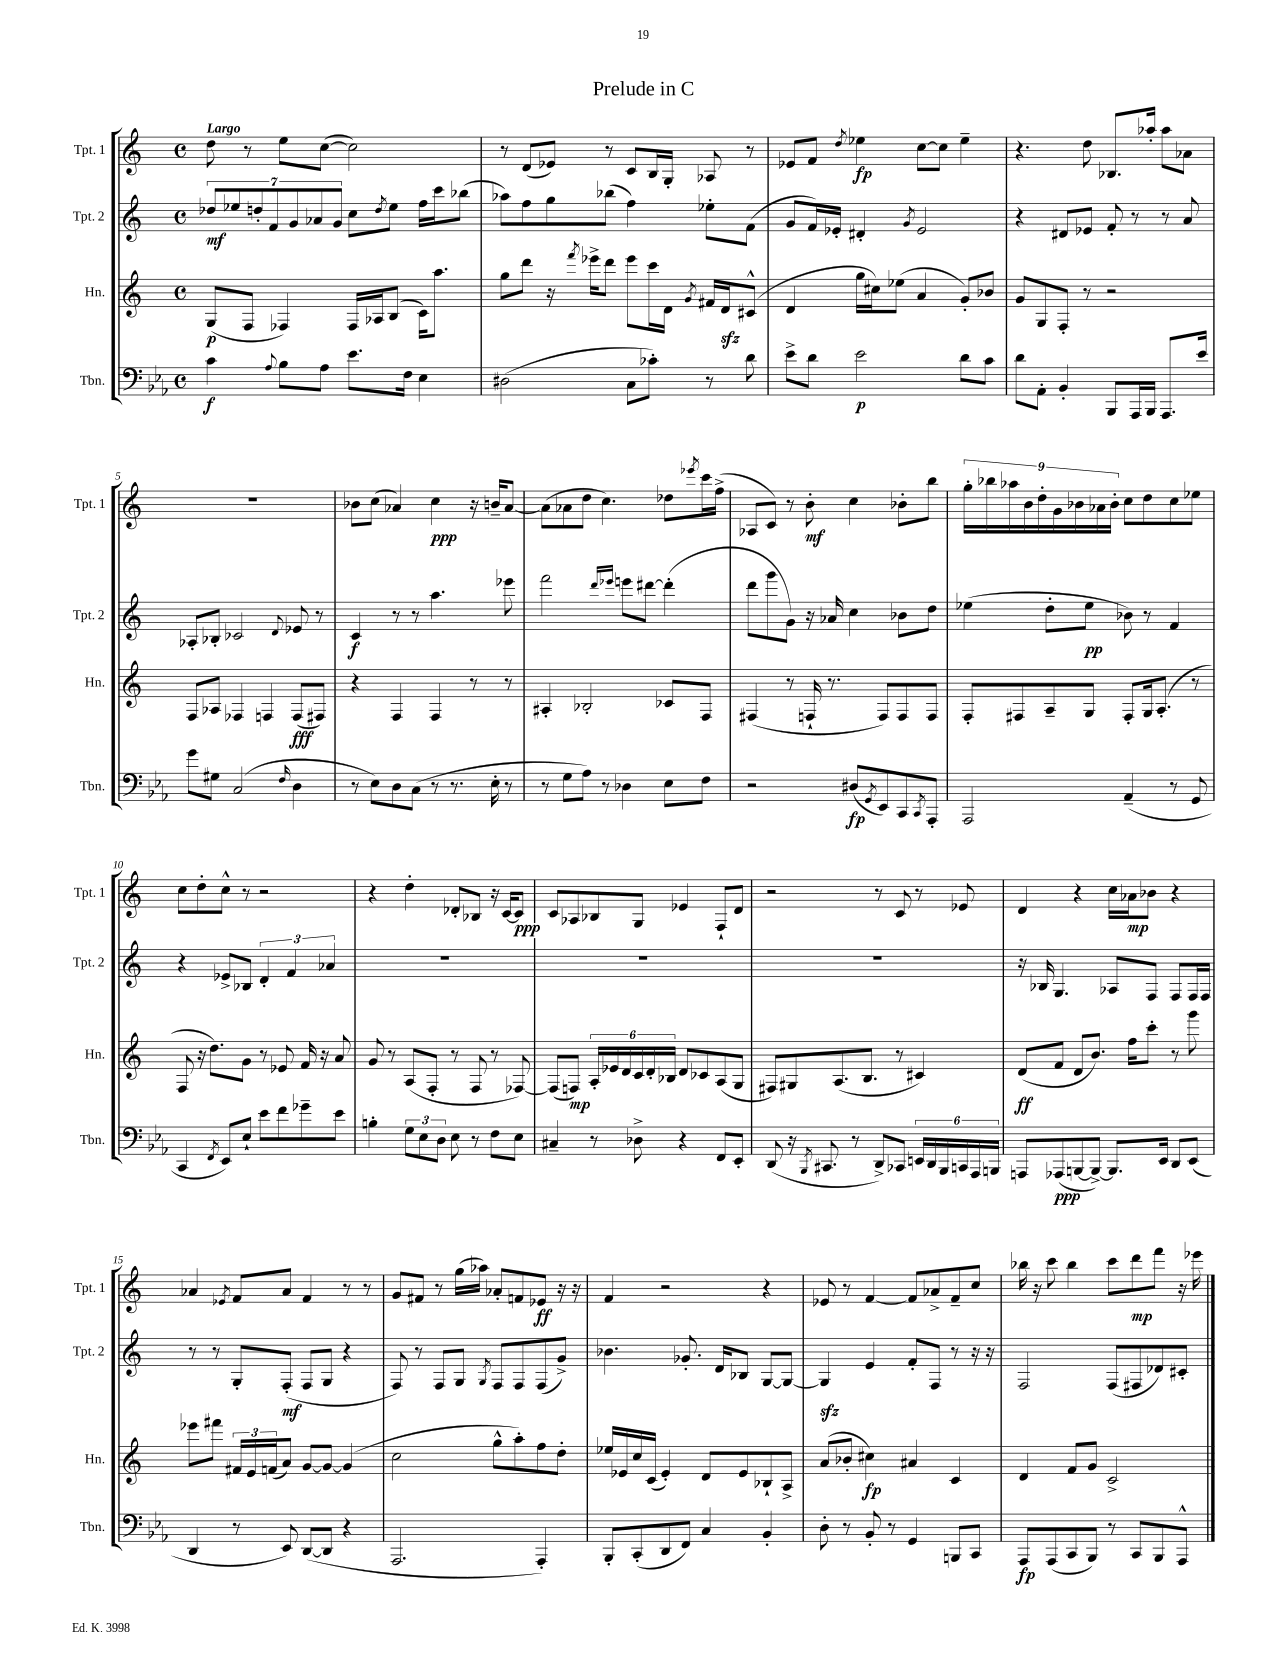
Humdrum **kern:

**kern	**dynam	**kern	**dynam	**kern	**dynam	**kern	**dynam
*part4	*part4	*part3	*part3	*part2	*part2	*part1	*part1
*staff4	*staff4	*staff3	*staff3	*staff2	*staff2	*staff1	*staff1
*I"Tbn.	*	*I"Hn.	*	*I"Tpt. 2	*	*I"Tpt. 1	*
*I'Tbn.	*	*I'Hn.	*	*I'Tpt. 2	*	*I'Tpt. 1	*
*clefF4	*	*clefG2	*	*clefG2	*	*clefG2	*
*k[b-e-a-]	*	*k[]	*	*k[]	*	*k[]	*
*M4/4	*	*M4/4	*	*M4/4	*	*M4/4	*
*met(c)	*	*met(c)	*	*met(c)	*	*met(c)	*
=1	=1	=1	=1	=1	=1	=1	=1
!	!	!	!	!	!	!LO:TX:a:B:t=Largo	!
4c\	f	(8G/L	p	14dd-X/L	mf	8dd\	.
.	.	.	.	14ee-X/	.	.	.
.	.	8F/J	.	.	.	8r	.
.	.	.	.	14ddn'/	.	.	.
.	.	.	.	14f/	.	.	.
8qqA-/	.	.	.	.	.	.	.
8B-\L	.	4F-X/)	.	.	.	8ee\L	.
.	.	.	.	14g/	.	.	.
.	.	.	.	14a-X/	.	.	.
8A-\J	.	.	.	.	.	([8cc\J	.
.	.	.	.	14g/J	.	.	.
8.e-\L	.	16F-/LL	.	8cc\L	.	2cc\])	.
.	.	16A-X/J	.	.	.	.	.
.	.	.	.	8qdd/	.	.	.
.	.	(8B/J	.	8ee-\J	.	.	.
16F\Jk	.	.	.	.	.	.	.
4E-\	.	16c\KL)	.	16ff\LL	.	.	.
.	.	8.aa\J	.	16ccc\J	.	.	.
.	.	.	.	(8bb-X\J	.	.	.
=2	=2	=2	=2	=2	=2	=2	=2
(2D#X\	.	8gg\L	.	8aa-X\L)	.	8r	.
.	.	8ddd\J	.	8ff\	.	(8d/L	.
.	.	16r	.	8gg\	.	8e-X/J)	.
.	.	8qfff/	.	.	.	.	.
.	.	16eee-X^\KL	.	.	.	.	.
.	.	8ddd\J	.	(8bb-X\J	.	8r	.
8C\L	.	8eee-\L	.	4ff\)	.	8c/L	.
8c-X'\J)	.	16ccc\L	.	.	.	16B/L	.
.	.	16d\JJ	.	.	.	16G'/JJ	.
.	.	8qg/	.	.	.	.	.
8r	.	16f#X/LL	.	8ee-X'\L	.	8A-X/	.
.	.	16dzz/J	.	.	.	.	.
8d\	.	(8c#X^^/J	.	(8f\J	.	8r	.
=3	=3	=3	=3	=3	=3	=3	=3
8e-^\L	.	4d/	.	8g/L	.	8e-X/L	.
8d\J	.	.	.	16f/L)	.	8f/J	.
.	.	.	.	16e-X'/JJ	.	.	.
.	.	.	.	.	.	8qdd/	.
2e-\	p	16gg\LL	.	4d#X'/	.	4ee-X\	fp
.	.	16cc#X\J)	.	.	.	.	.
.	.	(8ee-X\J	.	.	.	.	.
.	.	.	.	8qg/	.	.	.
.	.	4a/	.	2e-/	.	[8cc\L	.
.	.	.	.	.	.	8cc\J]	.
8d\L	.	8g'/L)	.	.	.	4ee-~\	.
8c\J	.	8b-X/J	.	.	.	.	.
=4	=4	=4	=4	=4	=4	=4	=4
8d\L	.	8g/L	.	4r	.	4.r	.
8AA-'\J	.	8G/	.	.	.	.	.
4BB-'/	.	8F'/J	.	8d#X/L	.	.	.
.	.	8r	.	8e-X/J	.	8dd\	.
8BBB-/L	.	2r	.	8f'/	.	8.B-X/L	.
16AAA-/L	.	.	.	8r	.	.	.
16BBB-/JJ	.	.	.	.	.	16aa-X'/Jk	.
8.AAA-/L	.	.	.	8r	.	8aa-\L	.
.	.	.	.	8a/	.	8a-X\J	.
16e-/Jk	.	.	.	.	.	.	.
!!LO:LB:g=z
=5	=5	=5	=5	=5	=5	=5	=5
8g\L	.	8F/L	.	8A-X'/L	.	1r	.
8G#X\J	.	8A-X/J	.	8B-X'/J	.	.	.
(2C/	.	4F-X/	.	2c-X/	.	.	.
.	.	4Fn/	.	.	.	.	.
16qqF/	.	.	.	8qqd/	.	.	.
4D\	.	(8F/L	fff	8e-X/	.	.	.
.	.	8F#X/J)	.	8r	.	.	.
=6	=6	=6	=6	=6	=6	=6	=6
8r	.	4r	.	4c/	f	8b-X\L	.
8E-\L)	.	.	.	.	.	(8cc\J	.
8D\	.	4F/	.	8r	.	4a-X/)	.
(8C\J	.	.	.	8r	.	.	.
8r	.	4F/	.	4.aa\	.	4cc\	ppp
8.r	.	.	.	.	.	.	.
.	.	8r	.	.	.	16r	.
16E-'\	.	.	.	.	.	16bn~/KL	.
8r	.	8r	.	8eee-X\	.	[8a-/J	.
=7	=7	=7	=7	=7	=7	=7	=7
8r	.	4A#X'/	.	2fff\	.	(8a-\L]	.
8G\L	.	.	.	.	.	8a-X\	.
8A-\J)	.	2B-X'/	.	.	.	8dd\J	.
8r	.	.	.	.	.	4.cc\)	.
.	.	.	.	16qqddd/LL	.	.	.
.	.	.	.	16qqeee-X/JJ	.	.	.
4D-X\	.	.	.	8eeen\L	.	.	.
.	.	.	.	[8ddd#X\J	.	.	.
8E-\L	.	8c-X/L	.	(4ddd#'\]	.	8dd-X\L	.
.	.	.	.	.	.	8qeee-X/	.
8F\J	.	8F/J	.	.	.	16ccc\L	.
.	.	.	.	.	.	(16ff^\JJ	.
=8	=8	=8	=8	=8	=8	=8	=8
2r	.	(4F#X/	.	8ddd\L	.	8A-X/L	.
.	.	.	.	8ggg\	.	8c/J)	.
.	.	8r	.	8g\J)	.	8r	.
.	.	16Fn`/	.	16r	.	8b'\	mf
.	.	8.r	.	16a-X/	.	.	.
(8D#X/L	fp	.	.	4cc\	.	4cc\	.
8qGG/	.	.	.	.	.	.	.
8EE-/)	.	8F/L)	.	.	.	.	.
8CC/	.	8F/	.	8b-X\L	.	8b-X'\L	.
8qCC/	.	.	.	.	.	.	.
8AAA-'/J	.	8F/J	.	8dd\J	.	8bb\J	.
=9	=9	=9	=9	=9	=9	=9	=9
2AAA-/	.	8F'/L	.	(4ee-X\	.	18gg'\LL	.
.	.	.	.	.	.	18bb-X\	.
.	.	.	.	.	.	18aa-X\	.
.	.	8F#X/	.	.	.	.	.
.	.	.	.	.	.	18b\	.
.	.	.	.	.	.	18dd'\	.
.	.	8A~/	.	8dd'\L	.	.	.
.	.	.	.	.	.	18g\	.
.	.	.	.	.	.	18b-X\	.
.	.	8G/J	.	8ee-\J	pp	.	.
.	.	.	.	.	.	18a-X\	.
.	.	.	.	.	.	18b-'\JJ	.
(4AA-~/	.	8F#'/L	.	8b-X\)	.	8cc\L	.
.	.	16G/k	.	8r	.	8dd\	.
.	.	(8.A'/J	.	.	.	.	.
8r	.	.	.	4f/	.	8cc\	.
8GG/	.	8r	.	.	.	8ee-X\J	.
!!LO:LB:g=z
=10	=10	=10	=10	=10	=10	=10	=10
4CC/	.	8F/	.	4r	.	8cc\L	.
.	.	16r	.	.	.	8dd'\	.
.	.	8.dd\L)	.	.	.	.	.
8qFF/	.	.	.	.	.	.	.
8EE-/L)	.	.	.	8e-X^/L	.	8cc^^\J	.
8E-`/J	.	8g\J	.	8B-X/J	.	8r	.
8e-\L	.	8r	.	6d'/	.	2r	.
8f\	.	8e-X/	.	.	.	.	.
.	.	.	.	6f/	.	.	.
8g-X~\	.	16f/	.	.	.	.	.
.	.	16r	.	.	.	.	.
.	.	.	.	6a-X/	.	.	.
8e-\J	.	8a/	.	.	.	.	.
=11	=11	=11	=11	=11	=11	=11	=11
4Bn'\	.	8g/	.	1r	.	4r	.
.	.	8r	.	.	.	.	.
12G\L	.	(8A/L	.	.	.	4dd'\	.
12E-\	.	.	.	.	.	.	.
.	.	8F'/J	.	.	.	.	.
12D\J	.	.	.	.	.	.	.
8E-\	.	8r	.	.	.	8d-X'/L	.
8r	.	8F/	.	.	.	8B-X/J	.
8F\L	.	8r	.	.	.	16r	.
.	.	.	.	.	.	[16c/KL	.
8E-\J	.	[8F-X/)	.	.	.	8c/J]	ppp
=12	=12	=12	=12	=12	=12	=12	=12
4C#X~/	.	(8F-/L]	.	1r	.	8c/L	.
.	.	8Fn/J)	mp	.	.	8A-X/	.
8r	.	24A'/LL	.	.	.	8B-X/	.
.	.	24e-X/	.	.	.	.	.
.	.	24d/	.	.	.	.	.
8D-X^\	.	24c/	.	.	.	8G/J	.
.	.	24d'/	.	.	.	.	.
.	.	24B-X/JJ	.	.	.	.	.
4r	.	8d/L	.	.	.	4e-X/	.
.	.	8c-X/	.	.	.	.	.
8FF/L	.	(8A/	.	.	.	8F`/L	.
8EE-'/J	.	8G/J	.	.	.	8d/J	.
=13	=13	=13	=13	=13	=13	=13	=13
(8DD/	.	8F#X/L)	.	1r	.	2r	.
16r	.	8G#X/	.	.	.	.	.
8qBBB-/	.	.	.	.	.	.	.
8.CC#X/	.	.	.	.	.	.	.
.	.	(8.A/	.	.	.	.	.
8r	.	.	.	.	.	.	.
.	.	8.B/J	.	.	.	.	.
8DD^/L)	.	.	.	.	.	8r	.
8CC-X/J	.	8r	.	.	.	8c/	.
24EEn/LL	.	4c#X/)	.	.	.	8r	.
24DD/	.	.	.	.	.	.	.
24BBB-/	.	.	.	.	.	.	.
24CCn/	.	.	.	.	.	8e-X/	.
24AAA-/	.	.	.	.	.	.	.
24BBBn/JJ	.	.	.	.	.	.	.
=14	=14	=14	=14	=14	=14	=14	=14
8AAAn/L	.	(8d/L	ff	16r	.	4d/	.
.	.	.	.	16B-X/	.	.	.
(8AAA-X/	ppp	8f/J	.	4.G/	.	.	.
[8BBBn/	.	8d/L	.	.	.	4r	.
8BBB^/J_)	.	8.b/J)	.	.	.	.	.
8.BBB/L]	.	.	.	8A-X/L	.	16cc\LL	.
.	.	16ff\KL	.	.	.	16a-X\J	mp
.	.	8ccc'\J	.	8F/J	.	8b-X\J	.
16EE-/Jk	.	.	.	.	.	.	.
8DD/L	.	8r	.	8F/L	.	4r	.
(8EE-/J	.	8ggg\	.	16F/L	.	.	.
.	.	.	.	16F/JJ	.	.	.
!!LO:LB:g=z
=15	=15	=15	=15	=15	=15	=15	=15
4DD/	.	8eee-X\L	.	8r	.	4a-X/	.
.	.	8fff#X\J	.	8r	.	.	.
.	.	.	.	.	.	8qe-X/	.
8r	.	24f#X/LL	.	8G'/L	.	8f/L	.
.	.	24e/	.	.	.	.	.
.	.	(24fn/J	.	.	.	.	.
8EE-/)	.	8a/J)	.	(8F'/J	mf	8a-/J	.
([8DD/L	.	[8g/L	.	8F/L	.	4f/	.
8DD/J]	.	8g/J_	.	8G/J	.	.	.
4r	.	(4g/]	.	4r	.	8r	.
.	.	.	.	.	.	8r	.
=16	=16	=16	=16	=16	=16	=16	=16
2.AAA-/	.	2cc\	.	8F/)	.	8g/L	.
.	.	.	.	8r	.	8f#X/J	.
.	.	.	.	8F/L	.	8r	.
.	.	.	.	8G/J	.	(16gg\LL	.
.	.	.	.	.	.	16aa-X\JJ)	.
.	.	.	.	8qG/	.	.	.
.	.	8gg^^\L	.	8F/L	.	8a-X'/L	.
.	.	8aa'\)	.	8F/	.	8fn/	.
4AAA-'/)	.	8ff\	.	(8F/	.	8e-X/J	ff
.	.	8dd'\J	.	8g^/J)	.	16r	.
.	.	.	.	.	.	16r	.
=17	=17	=17	=17	=17	=17	=17	=17
8BBB-'/L	.	16ee-X/LL	.	4.b-X\	.	4f/	.
.	.	16e-X/	.	.	.	.	.
(8CC'/	.	16cc/	.	.	.	.	.
.	.	(16c/JJ	.	.	.	.	.
8DD/	.	4e-'/)	.	.	.	2r	.
8FF/J)	.	.	.	8.g-X'/	.	.	.
4C/	.	8d/L	.	.	.	.	.
.	.	.	.	16d/KL	.	.	.
.	.	8e-/	.	8B-X/J	.	.	.
4BB-'/	.	8B-X`/	.	[8G/L	.	4r	.
.	.	8A^/J	.	8G/J_	.	.	.
=18	=18	=18	=18	=18	=18	=18	=18
8D'\	.	(8a/L	.	4Gzz/]	.	8e-X/	.
8r	.	8b-X'/J	.	.	.	8r	.
8BB-'/	.	4cc#X\)	fp	4e/	.	[4f/	.
8r	.	.	.	.	.	.	.
4GG/	.	4a#X/	.	8f'/L	.	8f/L]	.
.	.	.	.	8F/J	.	8a-X^/	.
8BBBn/L	.	4c/	.	8r	.	8f~/	.
8CC/J	.	.	.	16r	.	8cc/J	.
.	.	.	.	16r	.	.	.
=19	=19	=19	=19	=19	=19	=19	=19
8AAA-/L	fp	4d/	.	2F/	.	16bb-X\	.
.	.	.	.	.	.	16r	.
(8AAA-/	.	.	.	.	.	8ccc\	.
8CC/	.	8f/L	.	.	.	4bb-\	.
8BBB-/J)	.	8g/J	.	.	.	.	.
8r	.	2c^/	.	(8F/L	.	8ccc\L	.
8CC/L	.	.	.	8F#X/	.	8ddd\	mp
8BBB-/	.	.	.	8d-X/)	.	8fff\J	.
8AAA-^^/J	.	.	.	8c#X'/J	.	16r	.
.	.	.	.	.	.	16eee-X\	.
==	==	==	==	==	==	==	==
*-	*-	*-	*-	*-	*-	*-	*-
